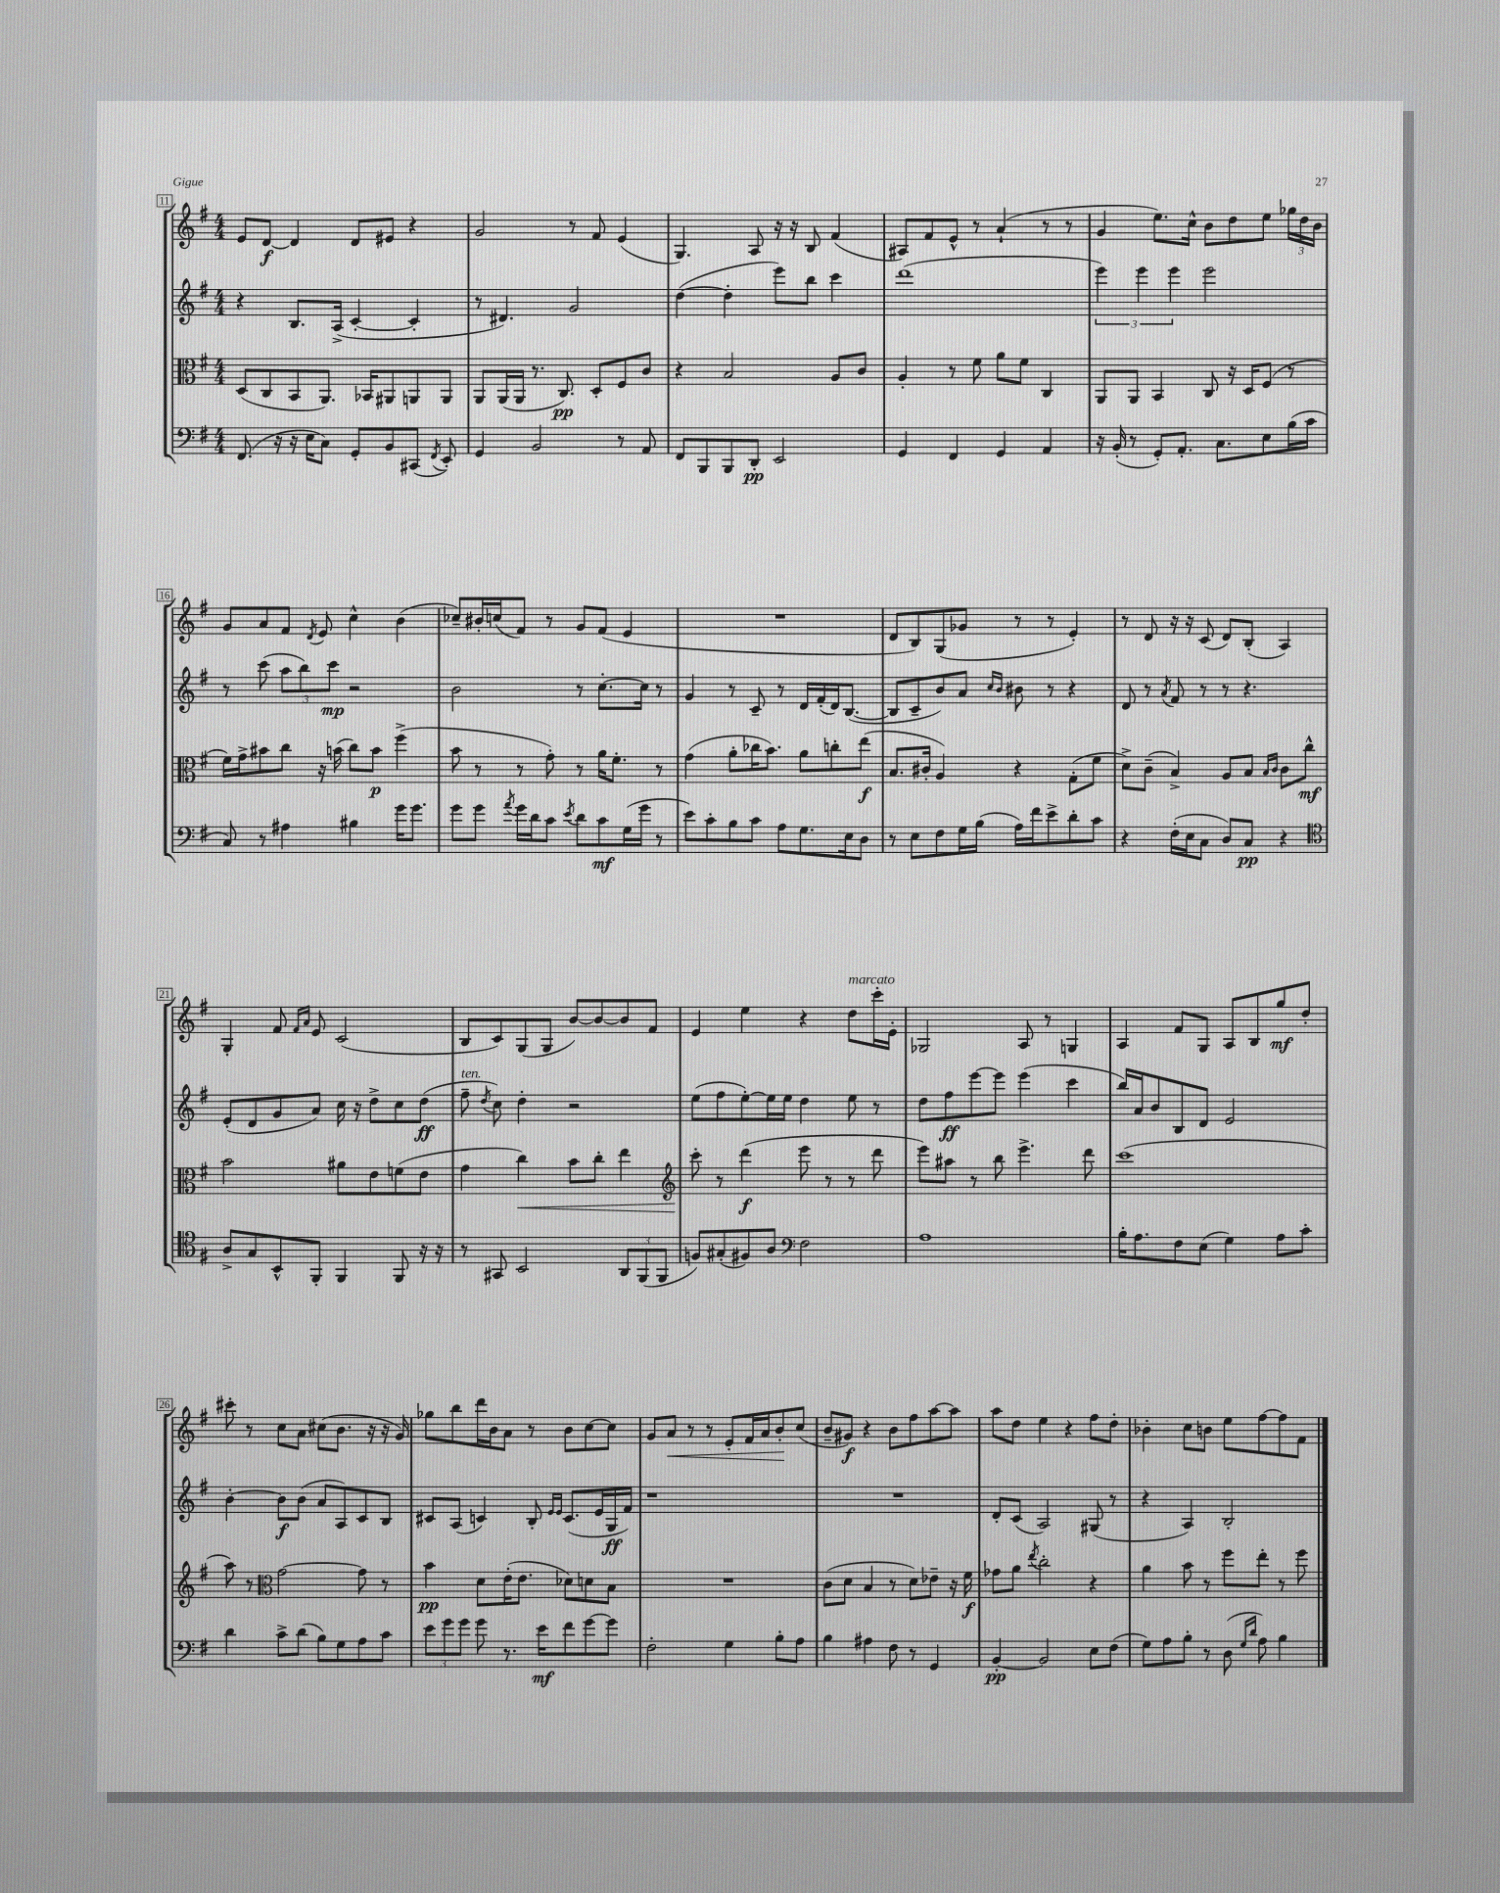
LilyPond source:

<<
\new StaffGroup <<
\new Staff = "s0" {
    \clef treble \key g \major \numericTimeSignature \time 4/4
    \autoBeamOff e'8[ d'8]~\f d'4 d'8[ eis'8] r4 |
    g'2 r8 fis'8 e'4( |
    g4.) a8 r16 r16 b8 fis'4( |
    ais8[) fis'8 e'8]-^ r8 a'4-!( r8 r8 |
    g'4 e''8.[) c''16]-^ b'8[ d''8 e''8] \tuplet 3/2 { ges''16[ d''16 b'16] } |
    g'8[ a'8 fis'8] \acciaccatura { d'8 } e'8 c''4-^ b'4( |
    ces''8[--) bis'16-. c''16( fis'8]) r8 g'8[ fis'8]( e'4 |
    R1 |
    d'8[ b8) g8( ges'8] r8 r8 e'4-.) |
    r8 d'8 r16 r16 c'8( d'8[) b8]-.( a4) |
    g4-. fis'8 \grace { fis'16[ a'16] } e'8 c'2( |
    b8[ c'8) g8( g8] b'8[~) b'8~ b'8 fis'8] |
    e'4 e''4 r4 d''8[^\markup { \italic "marcato" } c'''16-. e'16]-. |
    ges2 a8 r8 g4 |
    a4 fis'8[ g8] a8[ b8 g''8\mf d''8]-. |
    cis'''8-. r8 c''8[ a'8] cis''8[( b'8.] r16 r16 g'16) |
    ges''8[ b''8 d'''16 b'16 a'8] r8 b'8[ c''8~ c''8] |
    g'8[ a'8]\< r8 r8 e'8[-. fis'16 a'16 b'8-.\! c''8]( |
    b'8[-- gis'8]\f) r4 b'8[ fis''8 a''8~ a''8] |
    a''8[ d''8] e''4 r4 fis''8[ d''8]-. |
    bes'4-. c''8[ b'8] e''8[ fis''8~ fis''8 fis'8] \bar "|." |
}
\new Staff = "s1" {
    \clef treble \key g \major \numericTimeSignature \time 4/4
    \autoBeamOff r4 b8.[ a16]->( c'4~-. c'4-. |
    r8 dis'4.) g'2 |
    d''4~( d''4-. e'''8[) b''8] c'''4 |
    d'''1( |
    \tuplet 3/2 { e'''4) e'''4 e'''4 } e'''2 |
    r8 c'''8( \tuplet 3/2 { a''8[ b''8) c'''8]\mp } r2 |
    b'2 r8 c''8.[~-. c''16] r8 |
    g'4 r8 c'8-- r8 d'16[ fis'16-.( d'16) b8.]~( |
    b8[ c'8-- b'8) a'8] \grace { c''16[ b'16] } bis'8 r8 r4 |
    d'8 r8 \acciaccatura { a'8 } fis'8 r8 r8 r4. |
    e'8[-.( d'8 g'8 a'8]) c''16 r16 d''8[-> c''8 d''8]\ff( |
    fis''8--^\markup { \italic "ten." } \acciaccatura { d''8 } c''8) d''4-. r2 |
    e''8[( fis''8 e''8~-.) e''16 e''16] d''4 e''8 r8 |
    d''8[ fis''8\ff e'''8~ e'''8] e'''4( c'''4 |
    b''16[) a'16 b'8 b8 d'8] e'2 |
    b'4~-. b'8[\f b'8]( a'8[ a8) c'8 b8] |
    cis'8[ a8]( c'4) b8-. \grace { e'16[ e'16] } c'8.[( e'16 g16\ff fis'16]) |
    r1 |
    R1 |
    d'8[-. c'8]( a2) gis8( r8 |
    r4 a4) b2-. \bar "|." |
}
\new Staff = "s2" {
    \clef alto \key g \major \numericTimeSignature \time 4/4
    \autoBeamOff d8[( c8 b,8 a,8.]) bes,16[ ais,8 a,8 a,8] |
    a,8[ a,16( a,16] r8. c8.\pp) d8[-. fis8 c'8] |
    r4 b2 a8[ c'8] |
    a4-. r8 fis'8 a'8[ fis'8] c4 |
    a,8[ a,8] b,4 c8 r16 d16[ fis8]( r8 |
    fis'16[) g'16-> bis'8 c''8] r16 b'16( c''8[) b'8]\p fis''4->( |
    b'8 r8 r8 g'8-.) r8 a'16[ fis'8.]-. r8 |
    g'4( a'8[-. ces''16 b'8.]) a'8[ c''8-. e''8]\f( |
    b8.[ cis'16]-. a4) r4 g8[-.( fis'8] |
    d'8[->) c'8]--( b4->) a8[ b8] \grace { b16[ c'16] } c'8[ c''8]-^\mf |
    b'2 ais'8[ e'8 f'8( e'8] |
    g'4 c''4\<) b'8[ c''8]-. e''4 |
    \clef treble c'''8-.\! r8 d'''4\f( e'''8 r8 r8 d'''8 |
    e'''8[) ais''8] r8 b''8 e'''4.-> d'''8 |
    c'''1( |
    a''8) r8 \clef alto g'2~ g'8 r8 |
    b'4\pp d'8[ e'16-.( e'8.] des'8[) d'8 b8] |
    R1 |
    c'8[( d'8] b4 r8 d'8[) ees'8]-- r16 fis'16\f |
    ges'8[ a'8] \acciaccatura { e''8 } c''2-. r4 |
    a'4 b'8 r8 fis''8[ e''8]-. r8 fis''8 \bar "|." |
}
\new Staff = "s3" {
    \clef bass \key g \major \numericTimeSignature \time 4/4
    \autoBeamOff fis,8.( r16 r16 e16[ c8]) g,8[-. b,8 cis,8]( \acciaccatura { fis,8 } e,8-.) |
    g,4 b,2 r8 a,8 |
    fis,8[ b,,8 b,,8 d,8]-.\pp e,2 |
    g,4 fis,4 g,4 a,4 |
    r16 b,16-.( r8 g,8[-.) a,8.]-. c8.[ e8 b16( c'16] |
    c8) r8 ais4 bis4 g'16[ g'8.] |
    g'8[ g'8] \acciaccatura { a'8 } g'16[ d'16 c'8] \acciaccatura { e'8 } d'8[ c'8\mf g16( g'16] r8 |
    e'8[) c'8-. b8 c'8] a8[ g8. e16 d8] |
    r8 e8[ fis8 g16 b16]( a16[) fis'16 e'8-> d'8-. c'8] |
    r4 fis16[-.( e16 c8] d8[) c8]\pp r4 |
    \clef tenor a8[-> g8 b,8-^ fis,8]-. fis,4 fis,8 r16 r16 |
    r8 gis,8 b,2 \tuplet 3/2 { a,8[ fis,8( fis,8] } |
    f8[) gis8-.( fis8) a8] \clef bass fis2 |
    a1 |
    b16[-. a8. fis8 e8]( g4) a8[ c'8]-. |
    d'4 c'8[-> d'8]( b8[) g8 a8 c'8] |
    \tuplet 3/2 { e'8[ g'8 g'8] } g'8 r8. e'16[\mf fis'8 g'8~ g'8] |
    fis2-. g4 b8[-. a8] |
    b4 ais4 fis8 r8 g,4 |
    b,4~-.\pp b,2 e8[ fis8]( |
    g8[) a8 b8]-. r8 d8( \grace { g16[ d'16] } a8) b4 \bar "|." |
}
>>
>>
\layout { \context { \Score currentBarNumber = #11 \override BarNumber.stencil = #(make-stencil-boxer 0.1 0.3 ly:text-interface::print) } }
